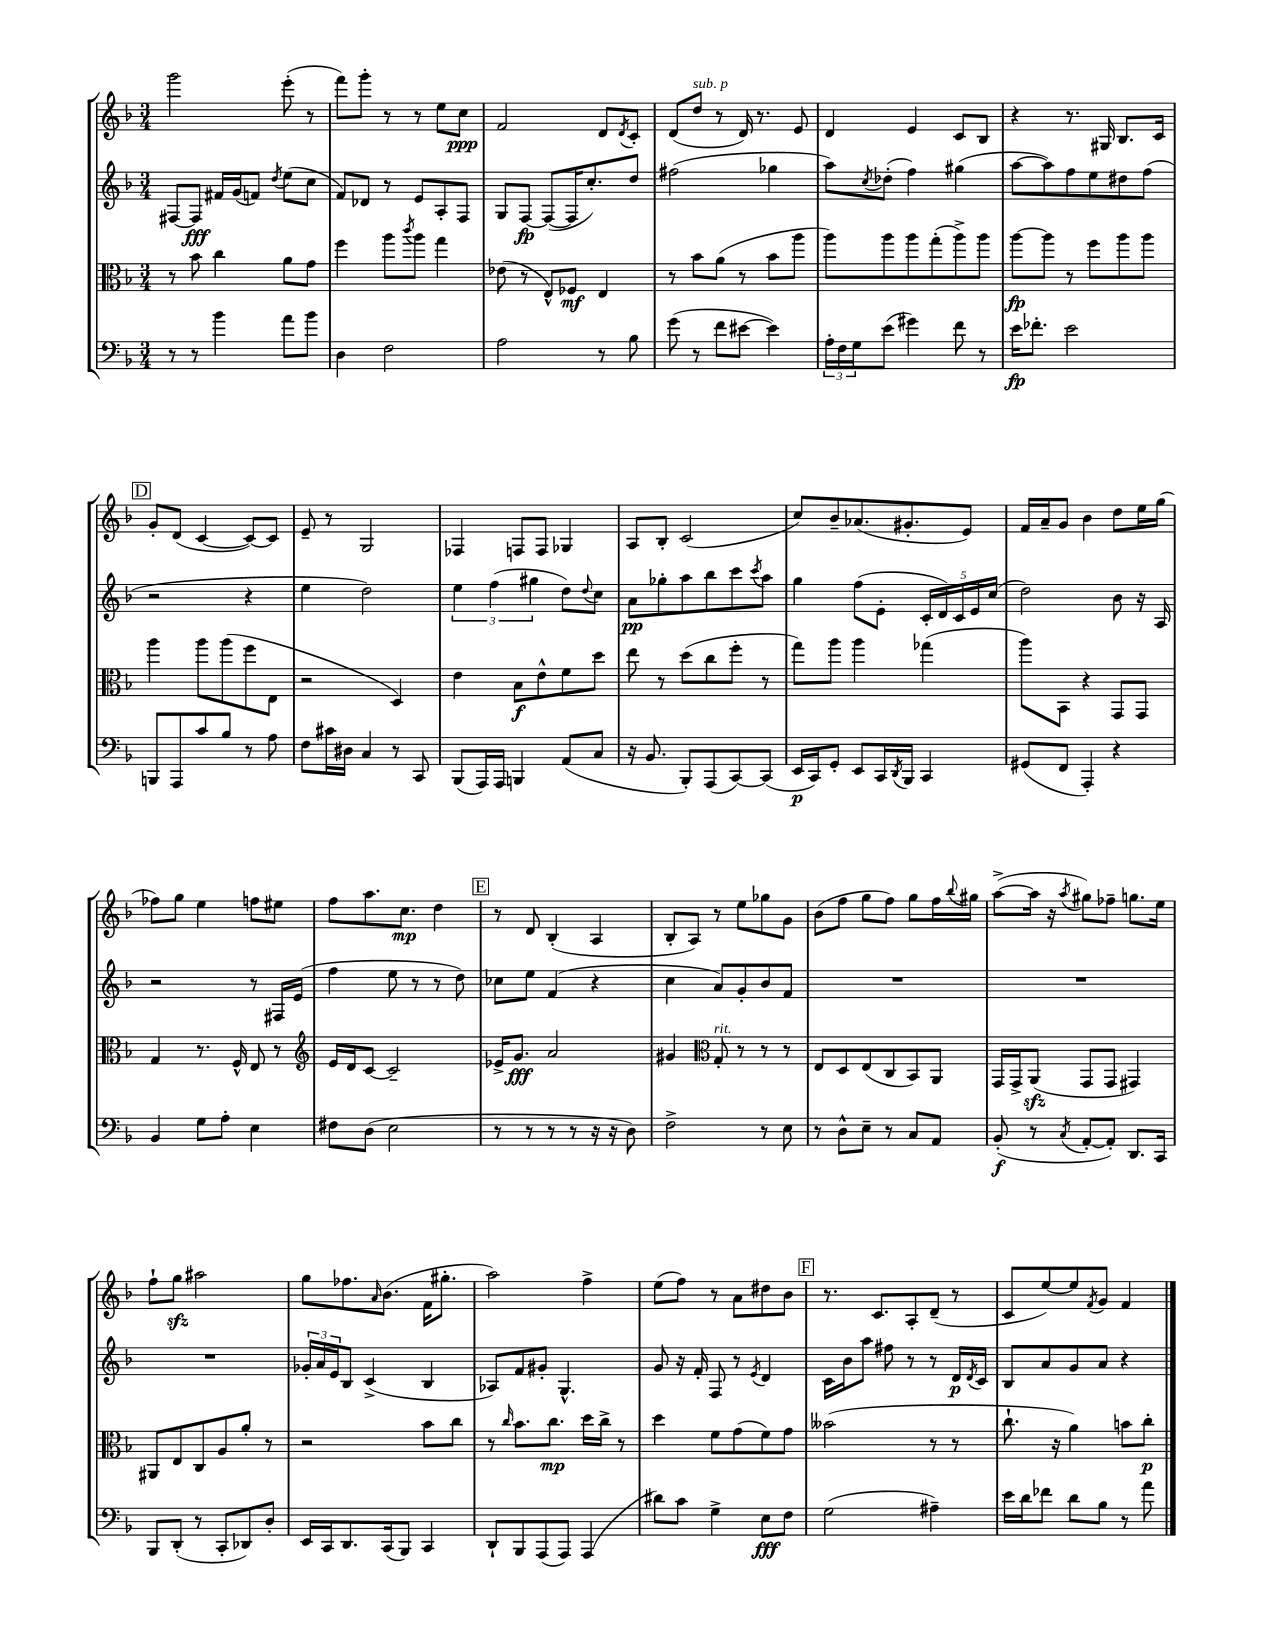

**kern	**dynam	**kern	**dynam	**kern	**dynam	**kern	**dynam
*part4	*part4	*part3	*part3	*part2	*part2	*part1	*part1
*staff4	*staff4	*staff3	*staff3	*staff2	*staff2	*staff1	*staff1
*clefF4	*	*clefC3	*	*clefG2	*	*clefG2	*
*k[b-]	*	*k[b-]	*	*k[b-]	*	*k[b-]	*
*M3/4	*	*M3/4	*	*M3/4	*	*M3/4	*
=23	=23	=23	=23	=23	=23	=23	=23
8r	.	8r	.	[8F#X/L	.	2ggg\	.
8r	.	8b-\	.	8F#/J]	fff	.	.
4b-\	.	4cc\	.	16f#X/LL	.	.	.
.	.	.	.	(16g/J	.	.	.
.	.	.	.	8fn/J)	.	.	.
.	.	.	.	8qdd/	.	.	.
8a\L	.	8a\L	.	(8ee\L	.	(8eee'\	.
8b-\J	.	8g\J	.	8cc\J	.	8r	.
=24	=24	=24	=24	=24	=24	=24	=24
4D\	.	4ff\	.	8f/L)	.	8fff\L)	.
.	.	.	.	8d-X/J	.	8ggg'\J	.
2F\	.	8aa\L	.	8r	.	8r	.
.	.	8qccc/	.	.	.	.	.
.	.	8aa\J	.	8e/L	.	8r	.
.	.	4gg\	.	8A'/	.	8ee\L	.
.	.	.	.	8F/J	.	8cc\J	ppp
=25	=25	=25	=25	=25	=25	=25	=25
2A\	.	(8e-X\	.	8G/L	.	2f/	.
.	.	8r	.	[8F/J	fp	.	.
.	.	8E^^/L)	.	(8F/L_	.	.	.
.	.	8F-X/J	mf	16F/K]	.	.	.
.	.	.	.	8.cc'/)	.	.	.
8r	.	4E/	.	.	.	8d/L	.
.	.	.	.	.	.	8qd/	.
8B-\	.	.	.	8dd/J	.	8c'/J	.
=26	=26	=26	=26	=26	=26	=26	=26
(8g\	.	8r	.	(2ff#X\	.	(8d/L	.
!	!	!	!	!	!	!LO:TX:a:i:t=sub. p	!
8r	.	8b-\L	.	.	.	8dd/J	.
8f\L	.	(8a\J	.	.	.	8r	.
[8e#X\J	.	8r	.	.	.	16d/)	.
.	.	.	.	.	.	8.r	.
4e#\])	.	8b-\L	.	4gg-X\	.	.	.
.	.	8aa\J	.	.	.	8e/	.
=27	=27	=27	=27	=27	=27	=27	=27
24A'\LL	.	8aa\L)	.	8aa\L)	.	4d/	.
24F\	.	.	.	.	.	.	.
24G\J	.	.	.	.	.	.	.
.	.	.	.	8qcc/	.	.	.
(8e\J	.	8aa\	.	(8dd-X'\J	.	.	.
4g#X\)	.	8aa\	.	4ff\)	.	4e/	.
.	.	(8gg'\	.	.	.	.	.
8f\	.	8aa^\)	.	(4gg#X\	.	8c/L	.
8r	.	8aa\J	.	.	.	8B-/J	.
=28	=28	=28	=28	=28	=28	=28	=28
16e\KL	fp	[8aa\L	fp	[8aa\L	.	4r	.
8.f-X'\J	.	.	.	.	.	.	.
.	.	8aa\J]	.	8aa\])	.	.	.
2e\	.	8r	.	8ff\	.	8.r	.
.	.	8ff\L	.	8ee\	.	.	.
.	.	.	.	.	.	16G#X/	.
.	.	8aa\	.	8dd#X\	.	8.B-/L	.
.	.	8aa\J	.	(8ff\J	.	.	.
.	.	.	.	.	.	16c/Jk	.
!!LO:LB:g=z
!!LO:REH:place=s1:t=D
=29	=29	=29	=29	=29	=29	=29	=29
8BBBn/L	.	4aa\	.	2r	.	8g'/L	.
8AAA/	.	.	.	.	.	(8d/J	.
8c/	.	8aa\L	.	.	.	[4c/	.
8B-/J	.	(8aa\	.	.	.	.	.
8r	.	8ff\	.	4r	.	8c/L_)	.
8A\	.	8E\J	.	.	.	8c/J]	.
=30	=30	=30	=30	=30	=30	=30	=30
8F\L	.	2r	.	4ee\	.	8e~/	.
16c#X\L	.	.	.	.	.	8r	.
16D#X\JJ	.	.	.	.	.	.	.
4C/	.	.	.	2dd\)	.	2G/	.
8r	.	4D/)	.	.	.	.	.
8CC/	.	.	.	.	.	.	.
=31	=31	=31	=31	=31	=31	=31	=31
(8BBB-/L	.	4e\	.	6ee\	.	4F-X/	.
16AAA/L)	.	.	.	.	.	.	.
.	.	.	.	(6ff\	.	.	.
16AAA/JJ	.	.	.	.	.	.	.
4BBBn/	.	8B-\L	f	.	.	8Fn/L	.
.	.	.	.	6gg#X\	.	.	.
.	.	8e^^\	.	.	.	8F/J	.
(8AA/L	.	8f\	.	8dd\L)	.	4G-X/	.
.	.	.	.	8qqdd/	.	.	.
8C/J	.	8dd\J	.	8cc\J	.	.	.
=32	=32	=32	=32	=32	=32	=32	=32
16r	.	8ee\	.	8a\L	pp	8A/L	.
8.BB-/	.	.	.	.	.	.	.
.	.	8r	.	8gg-X'\	.	8B-'/J	.
8BBB-'/L)	.	(8dd\L	.	8aa\	.	(2c/	.
(8AAA/	.	8cc\	.	8bb-\	.	.	.
[8CC/)	.	8ff'\J	.	8ccc\	.	.	.
.	.	.	.	8qccc/	.	.	.
(8CC/J]	.	8r	.	8aa\J	.	.	.
=33	=33	=33	=33	=33	=33	=33	=33
16EE/LL	p	8gg\L)	.	4gg\	.	8cc/L)	.
16CC/J)	.	.	.	.	.	.	.
8GG'/J	.	8aa\J	.	.	.	8b-~/	.
8EE/L	.	4aa\	.	(8ff\L	.	(8.a-X/	.
16CC/L	.	.	.	8e'\J	.	.	.
8qDD/	.	.	.	.	.	.	.
16BBB-/JJ	.	.	.	.	.	8.g#X'/	.
4CC/	.	(4gg-X\	.	20c'/LL	.	.	.
.	.	.	.	20d/)	.	.	.
.	.	.	.	20c/	.	.	.
.	.	.	.	.	.	8e/J)	.
.	.	.	.	20e/	.	.	.
.	.	.	.	(20cc/JJ	.	.	.
=34	=34	=34	=34	=34	=34	=34	=34
(8GG#X/L	.	8aa\L)	.	2dd\)	.	16f/LL	.
.	.	.	.	.	.	16a~/J	.
8FF/J	.	8BB-\J	.	.	.	8g/J	.
4AAA'/)	.	4r	.	.	.	4b-\	.
4r	.	8GG/L	.	8b-\	.	8dd\L	.
.	.	8GG/J	.	16r	.	16ee\L	.
.	.	.	.	16A/	.	(16gg\JJ	.
!!LO:LB:g=z
=35	=35	=35	=35	=35	=35	=35	=35
4BB-/	.	4G/	.	2r	.	8ff-X\L)	.
.	.	.	.	.	.	8gg\J	.
8G\L	.	8.r	.	.	.	4ee\	.
8A'\J	.	.	.	.	.	.	.
.	.	16F^^/	.	.	.	.	.
4E\	.	8E/	.	8r	.	8ffn\L	.
.	.	8r	.	16F#X/LL	.	8ee#X\J	.
.	.	.	.	(16e/JJ	.	.	.
=36	=36	=36	=36	=36	=36	=36	=36
*	*	*clefG2	*	*	*	*	*
8F#X\L	.	16e/LL	.	4ff\	.	8ff\L	.
.	.	16d/J	.	.	.	.	.
(8D\J	.	[8c/J	.	.	.	8.aa\	.
2E\	.	2c~/]	.	8ee\	.	.	.
.	.	.	.	.	.	8.cc\J	mp
.	.	.	.	8r	.	.	.
.	.	.	.	8r	.	4dd\	.
.	.	.	.	8dd\)	.	.	.
!!LO:REH:place=s1:t=E
=37	=37	=37	=37	=37	=37	=37	=37
8r	.	16e-X^/KL	.	8cc-X\L	.	8r	.
.	.	8.g/J	fff	.	.	.	.
8r	.	.	.	8ee\J	.	8d/	.
8r	.	2a/	.	(4f/	.	(4B-'/	.
8r	.	.	.	.	.	.	.
16r	.	.	.	4r	.	4A/	.
16r	.	.	.	.	.	.	.
8D\)	.	.	.	.	.	.	.
=38	=38	=38	=38	=38	=38	=38	=38
2F^\	.	4g#X/	.	4cc\	.	8B-'/L	.
.	.	.	.	.	.	8A/J)	.
*	*	*clefC3	*	*	*	*	*
!	!	!LO:TX:a:i:t=rit.	!	!	!	!	!
.	.	8G'/	.	8a/L)	.	8r	.
.	.	8r	.	8g'/	.	8ee\L	.
8r	.	8r	.	8b-/	.	8gg-X\	.
8E\	.	8r	.	8f/J	.	8g\J	.
=39	=39	=39	=39	=39	=39	=39	=39
8r	.	8E/L	.	2.r	.	(8b-\L	.
8D^^\L	.	8D/	.	.	.	8ff\J	.
8E~\J	.	(8E/	.	.	.	8gg\L	.
8r	.	8C/	.	.	.	8ff\J)	.
8C/L	.	8BB-/)	.	.	.	8gg\L	.
8AA/J	.	8AA/J	.	.	.	16ff\L	.
.	.	.	.	.	.	8qqbb-/	.
.	.	.	.	.	.	16gg#X\JJ	.
=40	=40	=40	=40	=40	=40	=40	=40
(8BB-'/	f	16GG/LL	.	2.r	.	([8aa^\L	.
.	.	16GG^/J	.	.	.	.	.
8r	.	(8AAzz/J	.	.	.	16aa\Jk]	.
.	.	.	.	.	.	16r	.
8qC/	.	.	.	.	.	8qaa/	.
[8AA'/L	.	8GG/L	.	.	.	8gg#X\L)	.
8AA'/J])	.	8GG/J	.	.	.	8ff-X~\J	.
8.DD/L	.	4GG#X/)	.	.	.	8.ggn\L	.
16CC/Jk	.	.	.	.	.	16ee\Jk	.
!!LO:LB:g=z
=41	=41	=41	=41	=41	=41	=41	=41
8BBB-/L	.	8AA#X/L	.	2.r	.	8ff`\L	.
(8DD'/J	.	8E/	.	.	.	8ggzz\J	.
8r	.	8C/	.	.	.	2aa#X\	.
8CC'/L	.	8A/	.	.	.	.	.
8DD-X/)	.	8a'/J	.	.	.	.	.
8D'/J	.	8r	.	.	.	.	.
=42	=42	=42	=42	=42	=42	=42	=42
16EE/LL	.	2r	.	24g-X'/LL	.	8gg\L	.
.	.	.	.	24a/	.	.	.
16CC/J	.	.	.	.	.	.	.
.	.	.	.	24e/J	.	.	.
8.DD/	.	.	.	8B-/J	.	8.ff-X\	.
.	.	.	.	(4c^/	.	.	.
.	.	.	.	.	.	16qqa/	.
(16CC/k	.	.	.	.	.	(8.b-\J	.
8BBB-/J)	.	.	.	.	.	.	.
4CC/	.	8b-\L	.	4B-/	.	16f\KL	.
.	.	.	.	.	.	8.gg#X'\J	.
.	.	8cc\J	.	.	.	.	.
=43	=43	=43	=43	=43	=43	=43	=43
8DD`/L	.	8r	.	8A-X/L)	.	2aa\)	.
.	.	16qqcc/	.	.	.	.	.
8BBB-/	.	8.b-\L	.	8f/	.	.	.
(8AAA/	.	.	.	8g#X'/J	.	.	.
.	.	8.cc\J	mp	.	.	.	.
8AAA/J)	.	.	.	4.G^^/	.	.	.
(4AAA/	.	16dd\LL	.	.	.	4ff^\	.
.	.	16cc^\JJ	.	.	.	.	.
.	.	8r	.	.	.	.	.
=44	=44	=44	=44	=44	=44	=44	=44
8d#X\L)	.	4dd\	.	8g/	.	(8ee\L	.
8c\J	.	.	.	16r	.	8ff\J)	.
.	.	.	.	16f'/	.	.	.
4G^\	.	8f\L	.	8F/	.	8r	.
.	.	(8g\	.	8r	.	8a\L	.
.	.	.	.	8qe/	.	.	.
8E\L	fff	8f\)	.	4d/	.	8dd#X\	.
8F\J	.	8g\J	.	.	.	8b-\J	.
!!LO:REH:place=s1:t=F
=45	=45	=45	=45	=45	=45	=45	=45
(2G\	.	(2b--X\	.	16c\LL	.	8.r	.
.	.	.	.	16b-\J	.	.	.
.	.	.	.	8aa\J	.	.	.
.	.	.	.	.	.	8.c/L	.
.	.	.	.	8ff#X\	.	.	.
.	.	.	.	8r	.	8A'/	.
4A#X~\)	.	8r	.	8r	.	(8d~/J	.
.	.	8r	.	16d/LL	p	8r	.
.	.	.	.	8qd/	.	.	.
.	.	.	.	16c/JJ	.	.	.
=46	=46	=46	=46	=46	=46	=46	=46
16e\LL	.	8.cc`\	.	8B-/L	.	8c/L	.
16d\J	.	.	.	.	.	.	.
8f-X\J	.	.	.	8a/	.	[8ee/)	.
.	.	16r	.	.	.	.	.
8d\L	.	4a\)	.	8g/	.	8ee/]	.
.	.	.	.	.	.	8qf/	.
8B-\J	.	.	.	8a/J	.	8g/J	.
8r	.	8bn\L	.	4r	.	4f/	.
8a\	.	8cc'\J	p	.	.	.	.
==	==	==	==	==	==	==	==
*-	*-	*-	*-	*-	*-	*-	*-
